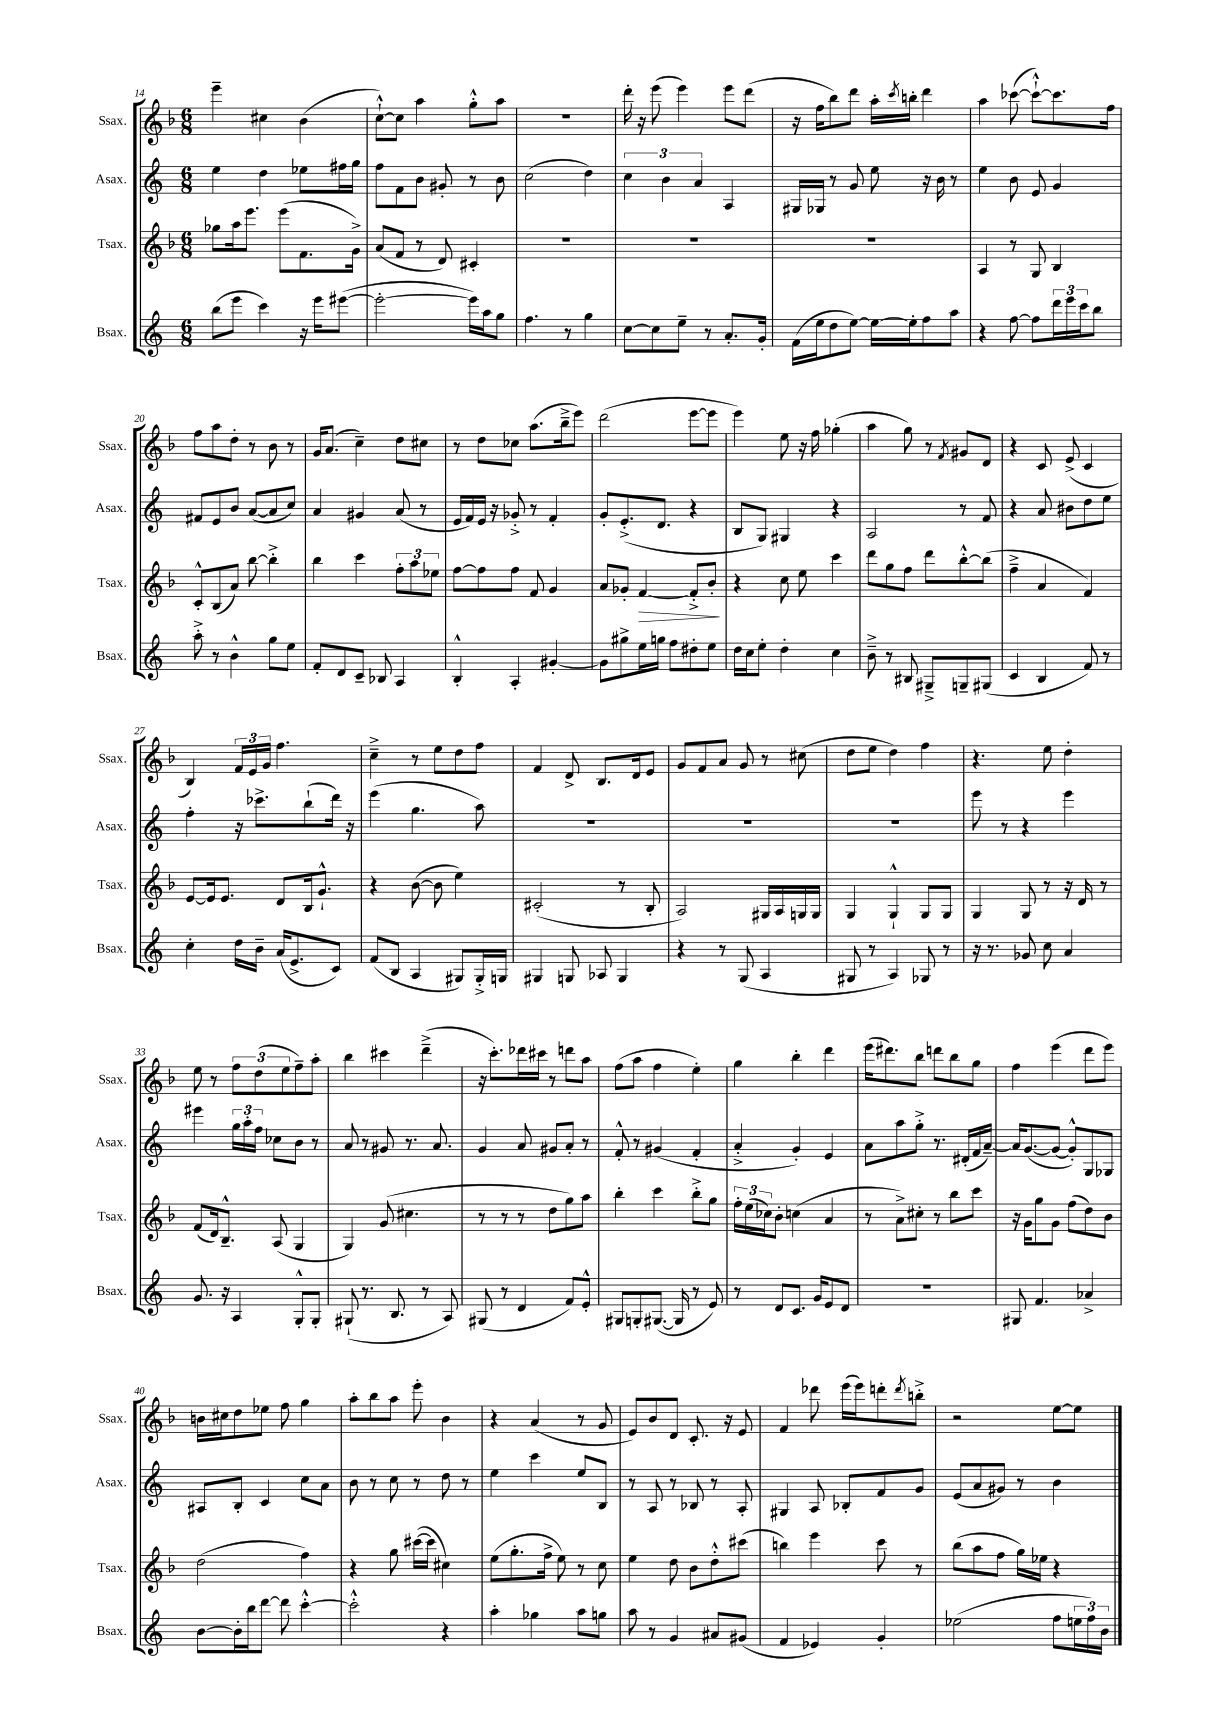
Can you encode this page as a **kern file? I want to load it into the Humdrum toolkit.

**kern	**kern	**dynam	**kern	**kern
*part4	*part3	*part3	*part2	*part1
*staff4	*staff3	*staff3	*staff2	*staff1
*I"Bsax.	*I"Tsax.	*	*I"Asax.	*I"Ssax.
*I'Bsax.	*I'Tsax.	*	*I'Asax.	*I'Ssax.
*clefG2	*clefG2	*	*clefG2	*clefG2
*k[]	*k[b-]	*	*k[]	*k[b-]
*M6/8	*M6/8	*	*M6/8	*M6/8
=14	=14	=14	=14	=14
(8bb\L	8gg-X\L	.	4ee\	4eee~\
8eee\J	16aa\k	.	.	.
.	8.eee\J	.	.	.
4ccc\)	.	.	4dd\	4cc#X\
.	(8eee\L	.	.	.
16r	8.f\	.	8ee-X\L	(4b-\
16eee\KL	.	.	.	.
([8eee#X\J	.	.	16ff#X\L	.
.	16g^\Jk)	.	16gg\JJ	.
=15	=15	=15	=15	=15
2eee#'\_	(8a/L	.	8ff\L	[8cc`^^\L)
.	8f/J	.	8f\	8cc\J]
.	8r	.	8b\J	4aa\
.	8d/)	.	8g#X'/	.
16eee#\LL])	4c#X'/	.	8r	8gg'^^\L
16aa\J	.	.	.	.
8gg\J	.	.	8b\	8aa\J
=16	=16	=16	=16	=16
4.ff\	2.r	.	(2cc\	2.r
8r	.	.	.	.
4gg\	.	.	4dd\)	.
=17	=17	=17	=17	=17
[8cc\L	2.r	.	6cc\	16ddd'\
.	.	.	.	16r
8cc\]	.	.	.	(8eee\
.	.	.	6b\	.
8ee~\J	.	.	.	4eee\)
.	.	.	6a/	.
8r	.	.	.	.
8.a'/L	.	.	4A/	8eee\L
.	.	.	.	(8ddd\J
16g'/Jk	.	.	.	.
=18	=18	=18	=18	=18
(16f\LL	2.r	.	16G#X/LL	16r
16ee\J	.	.	16G-X/JJ	16ff\KL
8dd\	.	.	8r	8bb-\)
[8ee\J)	.	.	8g/	8ddd\J
16ee\LL_	.	.	8ee\	16aa'\LL
.	.	.	.	8qccc/
16ee'\J]	.	.	.	16bbn'\JJ
8ff\	.	.	16r	4ddd\
.	.	.	16b\	.
8aa\J	.	.	8r	.
=19	=19	=19	=19	=19
4r	4A/	.	4ee\	4aa\
[8ff\	8r	.	8b\	([8ccc-X\
8ff\L]	8G/	.	8e/	8ccc-`^^\L_)
24ddd\L	4B-/	.	4g/	8.ccc-\]
24eee\	.	.	.	.
24ccc\J	.	.	.	.
8bb\J	.	.	.	.
.	.	.	.	16ff\Jk
!!LO:LB:g=z
=20	=20	=20	=20	=20
8aa'^\	8c'^^/L	.	8f#X/L	8ff\L
8r	(8B-/	.	8e/	8aa\
4b^^\	8a/J)	.	8b/J	8dd'\J
.	[8bb-\	.	([8a/L	8r
8gg\L	4bb-'^\]	.	8a/]	8b-\
8ee\J	.	.	8cc/J)	8r
=21	=21	=21	=21	=21
8f'/L	4bb-\	.	4a/	16g/KL
.	.	.	.	(8.a/J
8d/	.	.	.	.
8c~/J	4ccc\	.	4g#X/	4cc~\)
8B-X/	.	.	.	.
4A/	12ff'\L	.	(8a/	8dd\L
.	12aa\	.	.	.
.	.	.	8r	8cc#X\J
.	12ee-X\J	.	.	.
=22	=22	=22	=22	=22
4B'^^/	[8ff\L	.	16e/LL	8r
.	.	.	16f/)	.
.	8ff\]	.	16e/JJ	8dd\L
.	.	.	16r	.
4A'/	8ff\J	.	8g-X'^/	8cc-X\J
.	8f/	.	8r	(8.aa\L
[4g#X'/	4g/	.	4f'/	.
.	.	.	.	16bb-~^\k
.	.	.	.	8eee\J)
=23	=23	=23	=23	=23
8g#\L]	8a/L	.	8g'/L	(2ddd\
8gg#X^\	8g-X'/J	.	(8.e'^/	.
!	!	!LO:HP:b	!	!
16ee\L	[4f/	>	.	.
16ggn\JJ	.	.	8.d/J	.
8ff\L	.	.	.	.
8dd#X'\	8f'^/L]	.	4r	[8eee\L
8ee\J	8b-'/J	.	.	8eee\J]
.	.	]	.	.
=24	=24	=24	=24	=24
16dd\LL	4r	.	8B/L	4eee\)
16cc\J	.	.	.	.
8ee'\J	.	.	8G/J)	.
4dd'\	8cc\	.	4G#X/	8ee\
.	8ee\	.	.	16r
.	.	.	.	16ff\
4cc\	4ccc\	.	4r	(4gg-X'\
=25	=25	=25	=25	=25
8b~^\	8ddd\L	.	2A/	4aa\
8r	8gg\	.	.	.
8B#X/	8ff\J	.	.	8gg\)
8G#X~^/L	8ddd\L	.	.	8r
.	.	.	.	8qf/
8Gn~/	[8bb-'^^\	.	8r	8g#X/L
(8G#X/J	(8bb-\J]	.	8f/	8d/J
=26	=26	=26	=26	=26
4c/	4ff~^\	.	4r	4r
4B/	4a/	.	8a/	8c/
.	.	.	8b#X\L	(8e^/
8f/)	4f/)	.	8dd\	4c/
8r	.	.	8ee\J	.
!!LO:LB:g=z
=27	=27	=27	=27	=27
4cc'\	[8e/L	.	4ff'\	4B-/)
.	16e/k]	.	.	.
.	8.e/J	.	.	.
16dd\LL	.	.	16r	24f/LL
.	.	.	.	24e/
16b~\JJ	.	.	8.ccc-X^\L	.
.	.	.	.	24g/JJ
(16a/KL	8d/L	.	.	4.ff\
8.e^/	.	.	.	.
.	16B-/k	.	(8bb`\	.
.	8.g`^^/J	.	.	.
8c/J)	.	.	16ddd\Jk)	.
.	.	.	16r	.
=28	=28	=28	=28	=28
(8f/L	4r	.	(4eee\	4cc~^\
8B/J	.	.	.	.
4A/	([8b-\	.	4.gg\	8r
.	8b-\]	.	.	8ee\L
8G#X/L)	4ee\)	.	.	8dd\
16G#'^/L	.	.	8aa\)	8ff\J
16Gn/JJ	.	.	.	.
=29	=29	=29	=29	=29
4G#X/	(2c#X'/	.	2.r	4f/
8Gn/	.	.	.	8d^/
8A-X/	.	.	.	8.B-/L
4G/	8r	.	.	.
.	.	.	.	16d/k
.	8B-'/	.	.	8e/J
=30	=30	=30	=30	=30
4r	2A/)	.	2.r	8g/L
.	.	.	.	8f/
8r	.	.	.	8a/J
(8G/	.	.	.	8g/
4A/	16G#X/LL	.	.	8r
.	16A/	.	.	.
.	16Gn/	.	.	(8cc#X\
.	16G/JJ	.	.	.
=31	=31	=31	=31	=31
8G#X/	4G/	.	2.r	8dd\L
8r	.	.	.	8ee\J
4A/)	4G`^^/	.	.	4dd\)
8G-X/	8G/L	.	.	4ff\
8r	8G/J	.	.	.
=32	=32	=32	=32	=32
16r	4G/	.	8eee\	4.r
8.r	.	.	.	.
.	.	.	8r	.
8g-X/	8G/	.	4r	.
8cc\	8r	.	.	8ee\
4a/	16r	.	4eee\	4dd'\
.	16d/	.	.	.
.	8r	.	.	.
!!LO:LB:g=z
=33	=33	=33	=33	=33
8.g/	(8f/L	.	4eee#X\	8ee\
.	16d/k)	.	.	8r
16r	8.B-~^^/J	.	.	.
4A/	.	.	24gg\LL	12ff\L
.	.	.	24aa'\	.
.	.	.	24ff\JJ	(12dd\
.	(8A/	.	8cc-X\L	.
.	.	.	.	12ee\
8G'^^/L	4G/	.	8b\J	8ff~\)
8G'/J	.	.	8r	8aa'\J
=34	=34	=34	=34	=34
(8G#X`/	4G/)	.	8a/	4bb-\
8.r	.	.	8r	.
.	(8g/	.	8g#X/	4ccc#X\
8.B/	.	.	.	.
.	4.cc#X\	.	8.r	.
8r	.	.	.	(4ddd~^\
.	.	.	8.a/	.
8A/)	.	.	.	.
=35	=35	=35	=35	=35
(8G#X/	8r	.	4g/	16r
.	.	.	.	8.ccc'\L)
8r	8r	.	.	.
4d/	8r	.	8a/	16ddd-X\L
.	.	.	.	16ccc#X\JJ
.	8dd\L	.	8g#X/L	8r
8f/L)	8gg\)	.	8a'/J	8dddn\L
8e'^^/J	8aa\J	.	8r	8aa\J
=36	=36	=36	=36	=36
8G#X/L	4bb-'\	.	8f'^^/	(8ff\L
8Gn'/	.	.	8r	8aa\J
([8.G#X/J	4ccc\	.	(4g#X/	4ff\
16G#/]	.	.	.	.
8r	8bb-'^\L	.	4f'/	4ee'\)
8e/)	8gg\J	.	.	.
=37	=37	=37	=37	=37
8r	24ff'\LL	.	4a'^/	4gg\
.	(24ee\	.	.	.
.	24cc-X\J)	.	.	.
8d/L	8b-'\J	.	.	.
8.c/J	(4ccn\	.	4g'/)	4bb-'\
16g/KL	.	.	.	.
8e/	4a/	.	4e/	4ddd\
8d/J	.	.	.	.
=38	=38	=38	=38	=38
2.r	8r	.	8a\L	(16eee\KL
.	.	.	.	8.ddd#X\)
.	8a^\L)	.	8aa\	.
.	8cc#X'\J	.	8gg'^\J	8bb-\J
.	8r	.	8.r	8dddn\L
.	8bb-\L	.	.	8bb-\
.	.	.	(16d#X'/LL	.
.	8ccc\J	.	16f/	8gg\J
.	.	.	[16a~/JJ)	.
=39	=39	=39	=39	=39
8G#X/	16r	.	16a/KL]	4ff\
.	16g\KL	.	([8.g/	.
4.f/	8gg\	.	.	.
.	8g\J	.	8g/J_	(4eee\
.	(8ff\L	.	8g'^^/L])	.
4a-X^/	8dd\)	.	8G/	8ddd\L
.	8b-\J	.	8G-X/J	8eee\J)
!!LO:LB:g=z
=40	=40	=40	=40	=40
[8b\L	(2dd\	.	8A#X/L	16bn\LL
.	.	.	.	16cc#X\J
16b'\L]	.	.	8B'/J	8dd\
16bb\J	.	.	.	.
[8ddd\J	.	.	4c/	8ee-X\J
8ddd\]	.	.	.	8ff\
[4ccc'^^\	4ff\)	.	8cc\L	4gg\
.	.	.	8a\J	.
=41	=41	=41	=41	=41
2ccc'^^\]	4r	.	8b\	8aa'\L
.	.	.	8r	8bb-\
.	8gg\	.	8cc\	8aa\J
.	([16ccc#X\LL	.	8r	8eee'\
.	16ccc#\JJ]	.	.	.
4r	4cc#X\)	.	8dd\	4b-\
.	.	.	8r	.
=42	=42	=42	=42	=42
4aa'\	(8ee\L	.	4ee\	4r
.	8.gg'\	.	.	.
4gg-X\	.	.	4ccc\	(4a/
.	16ff^\Jk	.	.	.
.	8ee\)	.	.	.
8aa\L	8r	.	8ee/L	8r
8ggn\J	8cc\	.	8B/J	8g/
=43	=43	=43	=43	=43
8aa\	4ee\	.	8r	8e/L)
8r	.	.	8A/	8b-/
4g/	8dd\	.	8r	8d/J
.	8b-\L	.	8B-X/	8.c'/
8a#X/L	8dd'^^\	.	8r	.
.	.	.	.	16r
(8g#X/J	(8ccc#X\J	.	8A'/	8e/
=44	=44	=44	=44	=44
4f/	4bbn\)	.	4G#X/	4f/
4e-X/)	4eee\	.	8A/	8ddd-X\
.	.	.	8B-X'/L	(16eee\LL
.	.	.	.	16eee\J)
4g'/	8ccc\	.	8f/	8dddn'\
.	.	.	.	8qddd/
.	8r	.	8g/J	8bbn'^\J
=45	=45	=45	=45	=45
(2ee-X\	(8bb-\L	.	(8e/L	2r
.	8aa\	.	8a/	.
.	8ff\J	.	8g#X/J)	.
.	16gg\LL)	.	8r	.
.	16ee-X\JJ	.	.	.
8ff\L	4r	.	4b\	[8ee\L
24een\L	.	.	.	8ee\J]
24ff\)	.	.	.	.
24b\JJ	.	.	.	.
==	==	==	==	==
*-	*-	*-	*-	*-
